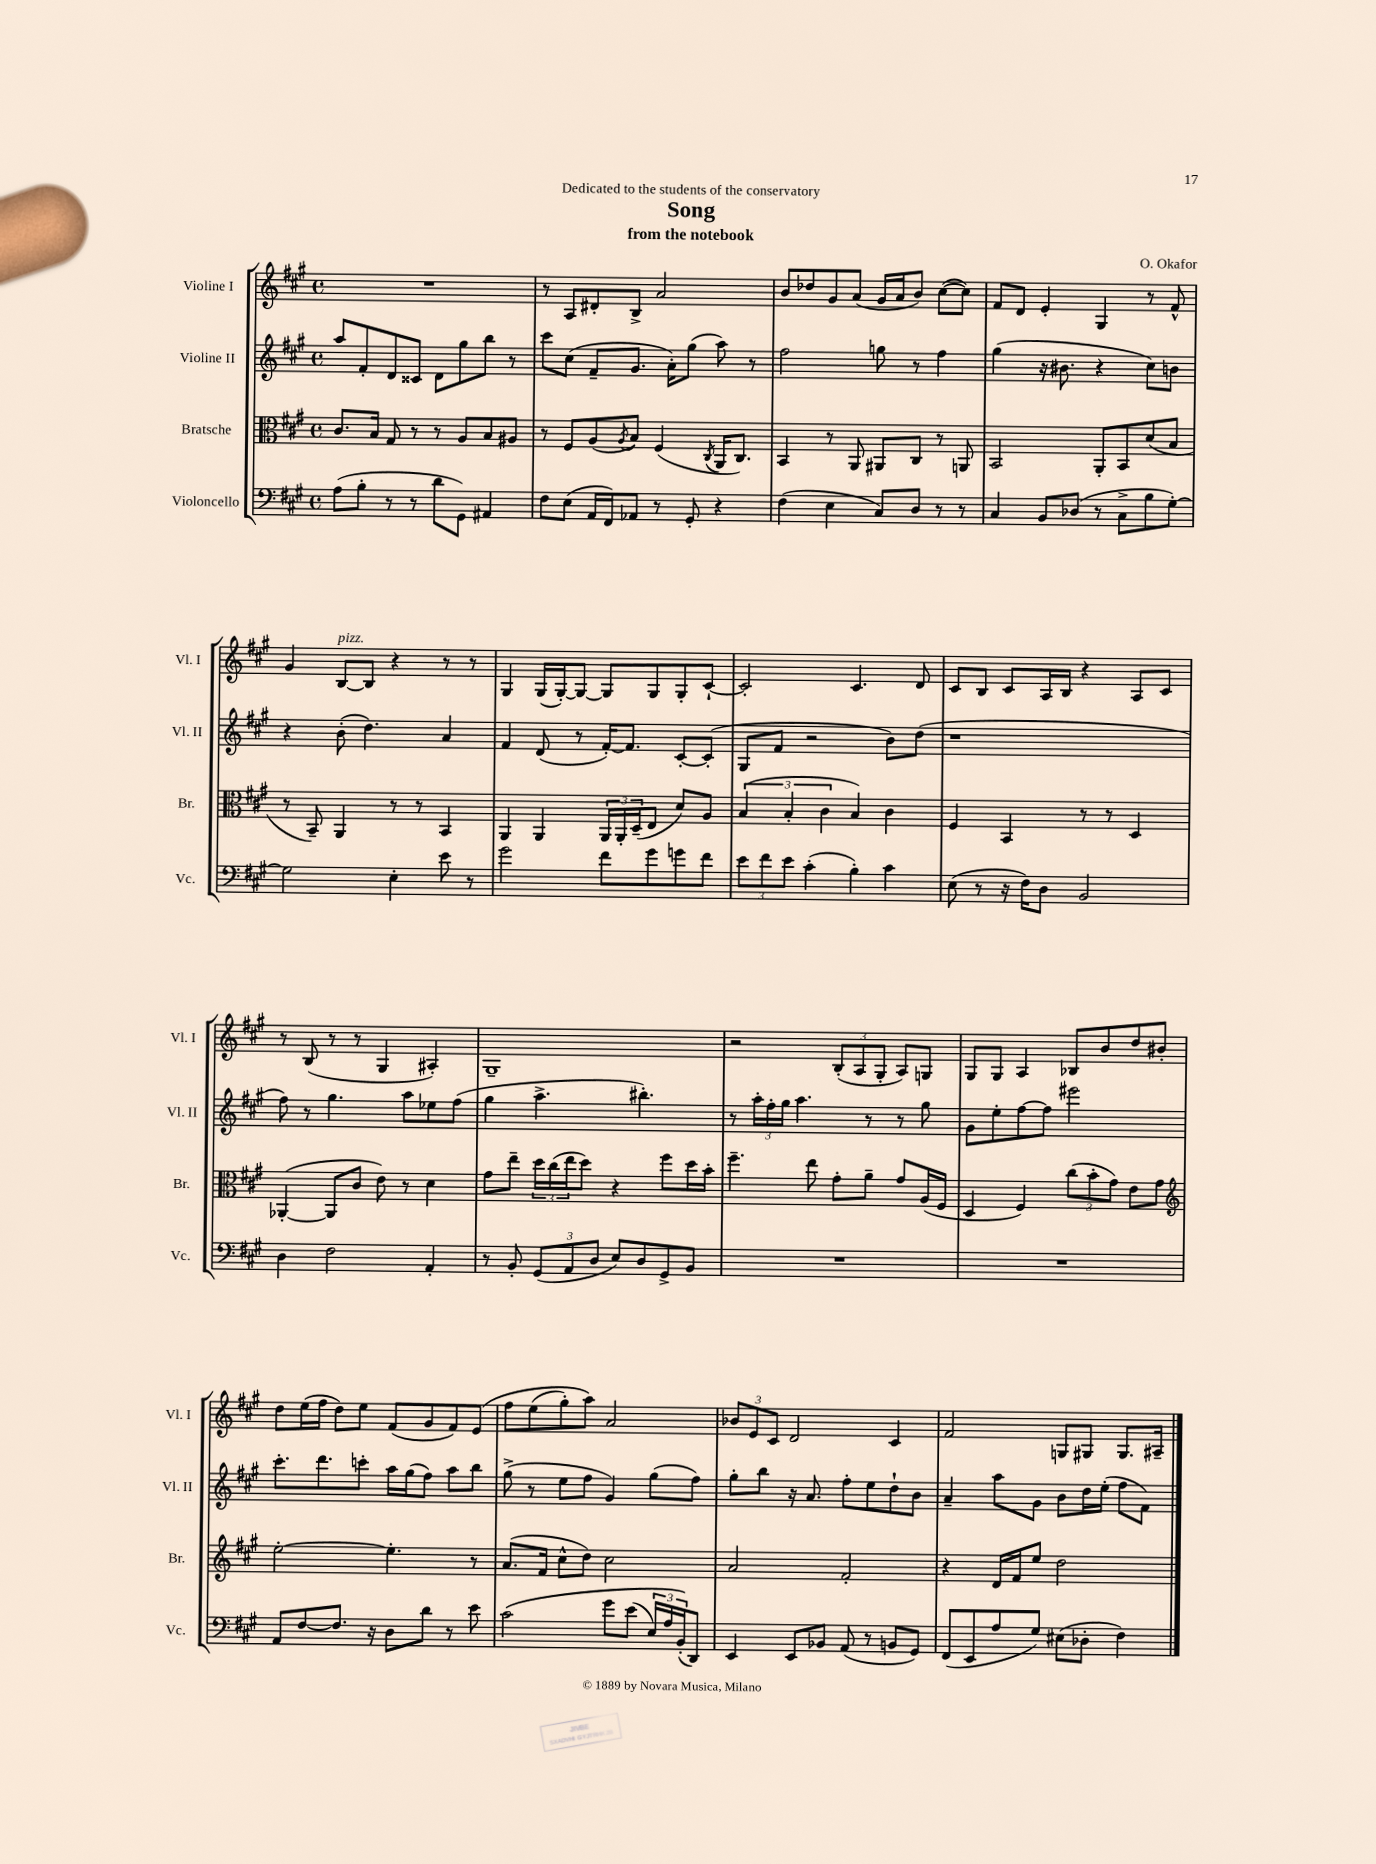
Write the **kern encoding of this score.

**kern	**kern	**kern	**kern
*staff4	*staff3	*staff2	*staff1
*clefF4	*clefC3	*clefG2	*clefG2
*k[f#c#g#]	*k[f#c#g#]	*k[f#c#g#]	*k[f#c#g#]
*M4/4	*M4/4	*M4/4	*M4/4
*met(c)	*met(c)	*met(c)	*met(c)
(8A	8.c#	8aa	1r
8B'	.	8f#'	.
.	16B	.	.
8r	8G#	8d	.
8r	8r	8c##	.
8d	8r	8d	.
8GG#)	8A	8gg#	.
4AA#	8B	8bb	.
.	8A#	8r	.
=	=	=	=
8F#	8r	8ccc#	8r
(8E	8F#	(8cc#	8A
16AA	(8A	8f#~	8d#'
16FF#)	.	.	.
.	8qA	.	.
8AA-	8B)	8.g#	8B^
8r	(4F#	.	2a
.	.	16a')	.
8GG#'	.	(8gg#	.
.	8qC#	.	.
4r	16AA	8aa)	.
.	8.C#)	.	.
.	.	8r	.
=	=	=	=
(4F#	4BB	2ff#	8b
.	.	.	8dd-
4E	8r	.	8g#
.	8AA	.	(8a
8C#)	8AA#	8gg	16g#
.	.	.	16a
8D	8C#	8r	8b)
8r	8r	4ff#	([8cc#
8r	8AA	.	8cc#])
=	=	=	=
4C#	2BB	(4gg#	8f#
.	.	.	8d
8BB	.	16r	4e'
.	.	8.b#	.
(8D-	.	.	.
8r	8AA'	4r	4G#
8C#^	8BB	.	.
8B	(8d	8cc#)	8r
[8G#')	8B	8b	8f#^^
=	=	=	=
2G#]	8r	4r	4g#
.	8BB~)	.	.
.	4AA	(8b'	[8B
.	.	4.dd)	8B]
4E'	8r	.	4r
.	8r	.	.
8e	4BB	4a	8r
8r	.	.	8r
=	=	=	=
2g#	4AA	4f#	4G#
.	4AA	(8d	(16G#
.	.	.	[16G#')
.	.	8r	8G#_
8f#	24AA	[16f#')	8G#]
.	24AA'	.	.
.	.	8.f#]	.
.	(24D~	.	.
8g#	8E	.	8G#
8g	8d)	[8c#'	8G#'
8f#	8A	(8c#']	[8c#`
=	=	=	=
12e	(6B	8G#	2c#']
12f#	.	.	.
.	.	8f#	.
12e	6B'	.	.
(4c#'	.	2r	.
.	6c#	.	.
4B')	4B)	.	4.c#
4c#	4c#	8b)	.
.	.	(8dd	8d
=	=	=	=
(8E	4F#	1r	8c#
8r	.	.	8B
16r	4BB	.	8c#
16F#)	.	.	.
8D	.	.	16A
.	.	.	16B
2BB	8r	.	4r
.	8r	.	.
.	4D	.	8A
.	.	.	8c#
=	=	=	=
4D	([4AA-'	8ff#)	8r
.	.	8r	(8B
2F#	8AA-]	4.gg#	8r
.	8c#	.	8r
.	8e)	.	4G#
.	8r	8aa	.
4AA'	4d	8ee-	4A#')
.	.	(8ff#	.
=	=	=	=
8r	8g#	4gg#	1G#~
8BB'	8ee~	.	.
(12GG#	24dd	4.aa^	.
.	(24cc#	.	.
12AA	24ee	.	.
.	8dd)	.	.
12D	.	.	.
8E)	4r	.	.
8D	.	4.bb#')	.
8GG#^	8ff#	.	.
8BB	16dd	.	.
.	16b'	.	.
=	=	=	=
1r	4.ff#~	8r	2r
.	.	24aa'	.
.	.	24ff#'	.
.	.	24gg#	.
.	.	4.aa	.
.	8ee	.	.
.	8g#'	.	(12B'
.	.	.	12A
.	8a~	8r	.
.	.	.	12G#'
.	8g#	8r	8A)
.	(16A	8gg#	8G
.	16F#	.	.
=	=	=	=
1r	4D	8g#	8G#
.	.	8ee'	8G#
.	4F#)	[8ff#	4A
.	.	8ff#]	.
.	(12cc#	2eee#	8B-
.	12b'	.	.
.	.	.	8b
.	12g#)	.	.
.	8e	.	8dd
.	8g#	.	8b#'
=	=	=	=
*	*clefG2	*	*
8AA	[2ee'	8.ccc#'	8dd
[8F#	.	.	(16ee
.	.	8.ddd	16ff#
8.F#]	.	.	8dd)
.	.	8ccc'	8ee
16r	.	.	.
8D	4.ee']	16aa	(8f#
.	.	(16gg#	.
8d	.	8ff#)	8g#
8r	.	8aa	8f#)
8e	8r	8bb	&(8e
=	=	=	=
&(2c#	(8.a	(8gg#^	8ff#
.	.	8r	(8ee
.	16f#	.	.
.	8cc#^^	8ee	8gg#')
.	8dd)	8ff#	8aa&)
8g#	2cc#	4g#)	2a
(8e	.	.	.
24E)	.	(8gg#	.
24A	.	.	.
(24BB'&)	.	.	.
8DD)	.	8ff#)	.
=	=	=	=
4EE	2a	8gg#'	12b-
.	.	.	12e
.	.	8bb	.
.	.	.	12c#
8EE	.	16r	2d
.	.	8.a	.
8BB-	.	.	.
(8AA	2f#'	8ff#'	.
8r	.	8ee	.
8BB	.	8dd`	4c#
8GG#)	.	8b	.
=	=	=	=
(8FF#	4r	4a~	2f#
8EE	.	.	.
8A	16d	8aa	.
.	16f#	.	.
8G#)	8ee	8g#	.
(8E#	2dd	8b	8G
8D-'	.	16dd	8G#
.	.	(16ee'	.
4F#)	.	8ff#	8.G#
.	.	8f#)	.
.	.	.	16A#~
==	==	==	==
*-	*-	*-	*-
